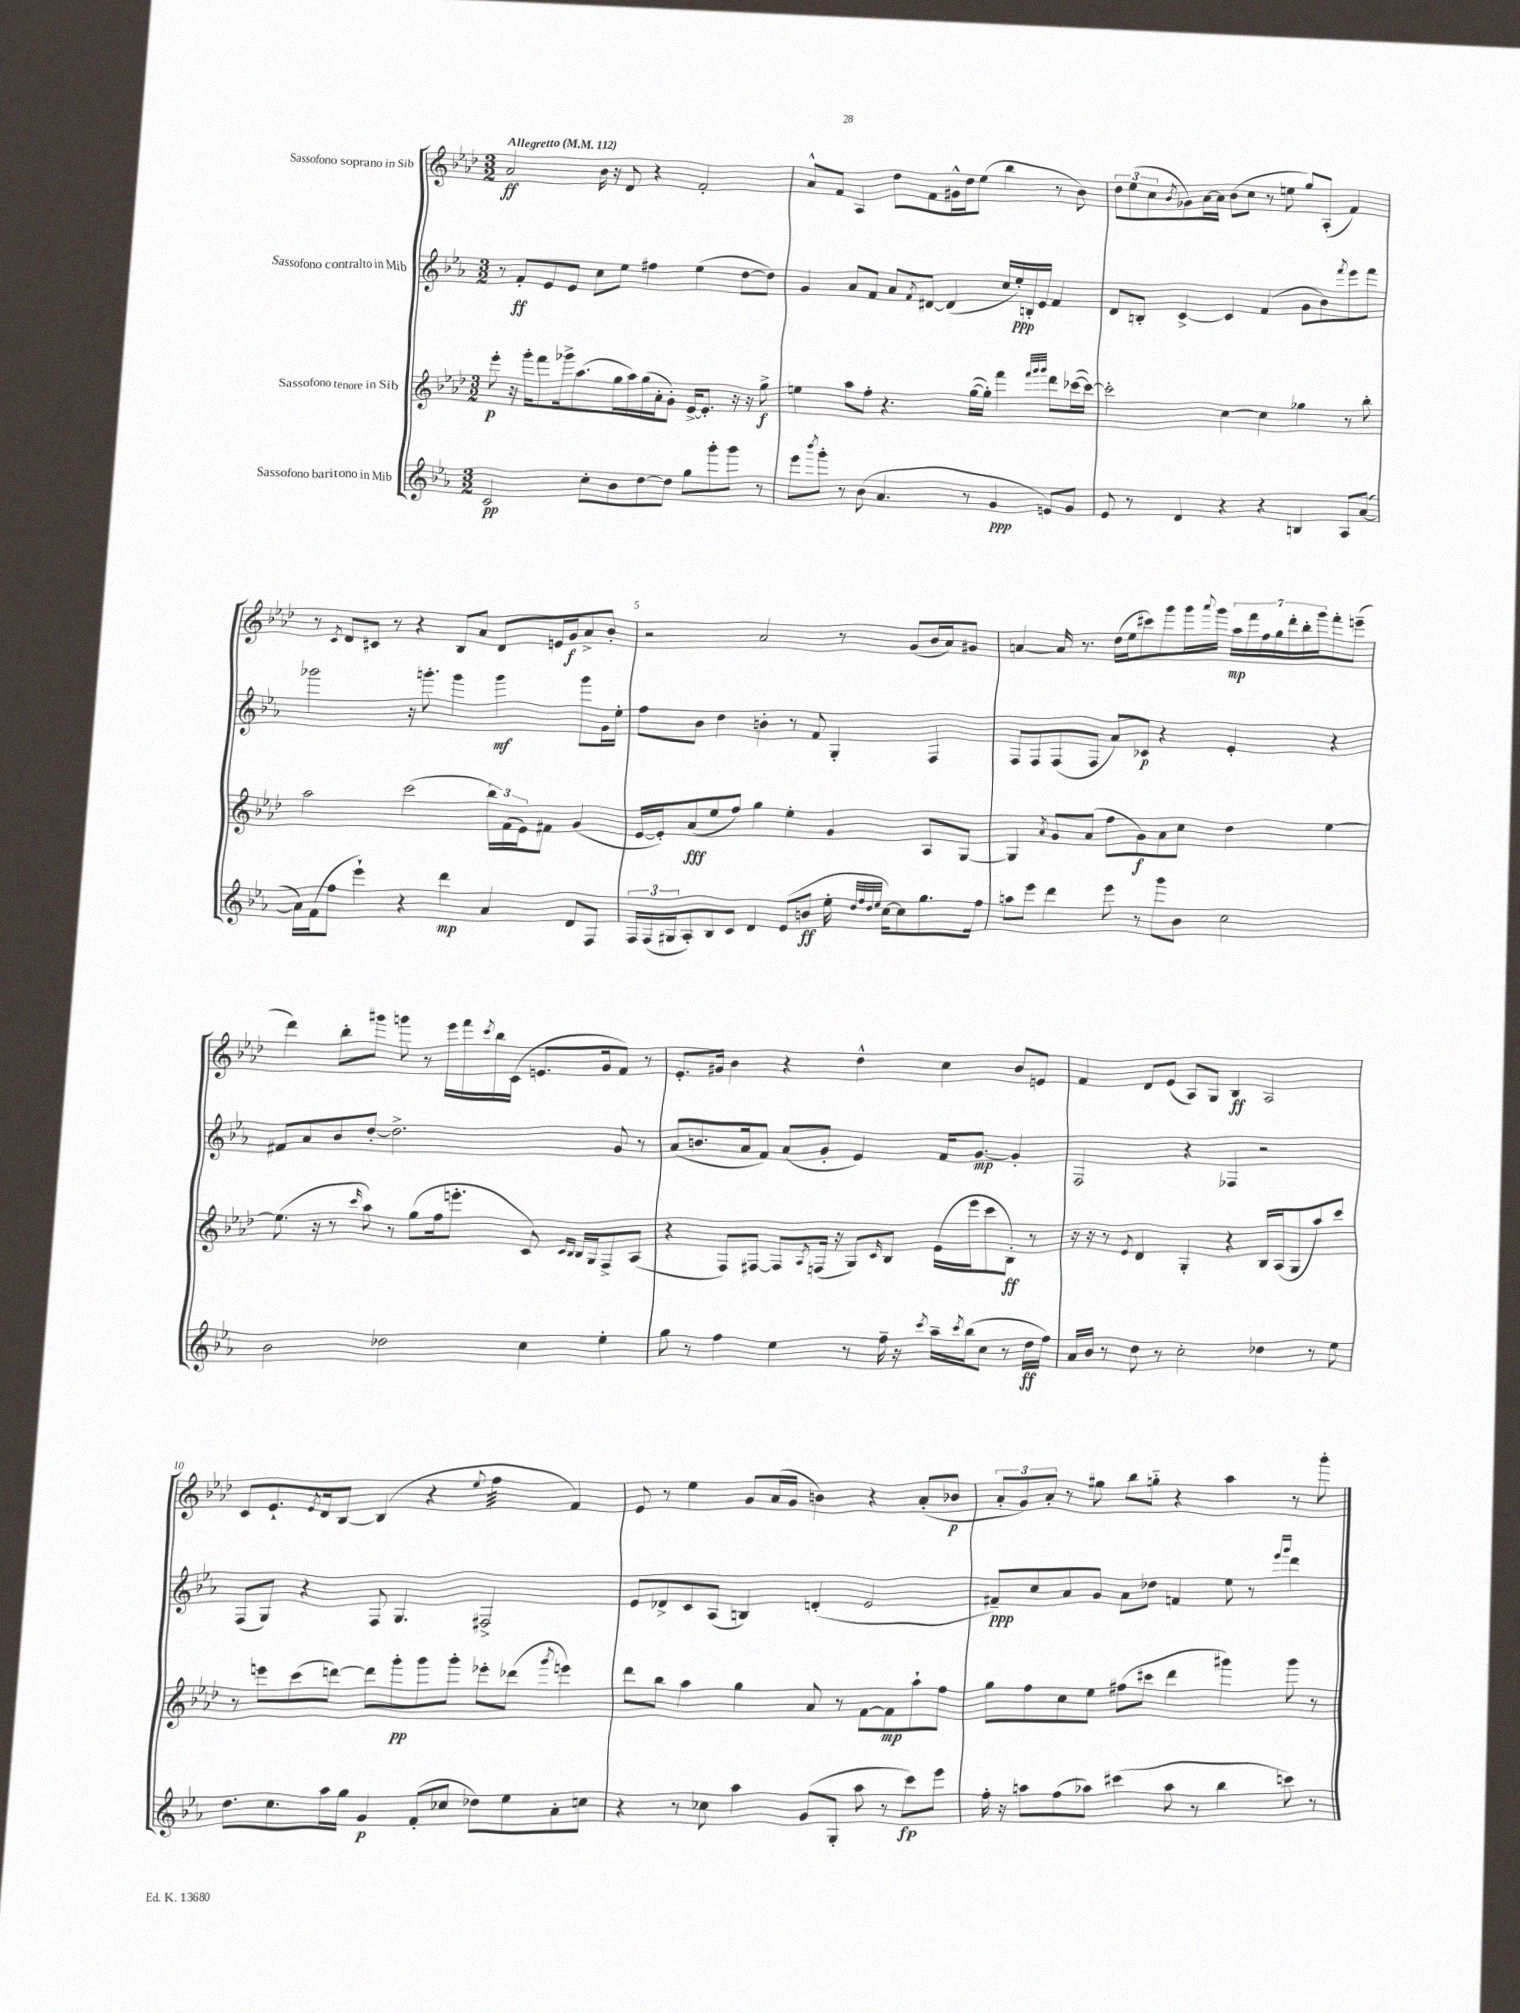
<<
\new StaffGroup <<
\new Staff = "s0" \with { instrumentName = "Sassofono soprano in Sib" } {
    \clef treble \key aes \major \numericTimeSignature \time 3/2 \tempo "Allegretto" 4 = 112
    aes'2\ff bes'16 r16 des'8 r4 f'2-. |
    aes'8-^ f'8 aes4 des''8 f'8 gis'16-^ des''16 ees''8( bes''4 r8 bes'8) |
    \tuplet 3/2 { des''8 ees''8( c''8 } \acciaccatura { bes'8 } ges'8) aes'16~ aes'16 bes'8( c''8 r8 e''8 g''8) aes8-.( f'4) |
    r8 \acciaccatura { c'8 } des'8 cis'8 r8 r4 bes8 aes'8 des'8 e'16 g'16\f aes'8-> bes'8-. |
    r2 aes'2 r8 g'8( bes'16 aes'16) gis'8 |
    a'4~ a'16 r8. des''16( ees''16 cis'''8) g'''8 g'''16 \appoggiatura { aes'''8 } g'''16 \tuplet 7/4 { aes''16\mp f'''16 f''16 g''16 des'''16-. bes''16-. g'''16 } f'''8-. e'''8--( |
    des'''4) bes''8-. gis'''8 g'''8 r8 ees'''16 f'''16 \acciaccatura { c'''8 } bes''16 c'16( e'8. g'16 f'8) r8 |
    ees'8.-. gis'16 bes'4 r4 des''4-^ c''4 bes'8 e'8 |
    f'4 des'8 ees'8( aes8) g8 bes4\ff aes2 |
    c'8 ees'8.-! \acciaccatura { ees'8 } des'16 bes8~ bes4( r4 \appoggiatura { ees''8 } f''4:32 f'4) |
    ees'8 r8 ees''4 g'8 aes'16( g'16 b'4) r4 aes'8-.( bes'8\p |
    \tuplet 3/2 { aes'8-. g'8) aes'8-. } r8 gis''8 bes''8 g''8-_ r4 aes''4 r8 g'''8-. \bar "|." |
}
\new Staff = "s1" \with { instrumentName = "Sassofono contralto in Mib" } {
    \clef treble \key ees \major \numericTimeSignature \time 3/2
    r8 f'8-.\ff ees'8 ees'8 c''8 ees''8 fis''4 ees''4( d''8~ d''8) |
    g'4 aes'8 f'8 aes'8 \acciaccatura { f'8 } dis'8~ dis'4( c''16 ees''16-.\ppp) b16-. ees'16 f'4 |
    d'8 b8-. c'4~-> c'4 f'4( g'8 bes'8) \acciaccatura { f'''8 } ees'''8 f'''8 |
    ges'''2 r16 g'''8.-. g'''4 g'''4\mf g'''8 g'16 ees''16-. |
    f''8 bes'8 d''4 b'4-. r8 f'8 g4-. f4 |
    f8 f8 f8( f8 aes'8) ces'8\p r4 ees'4-. r4 |
    fis'8 aes'8 bes'8 d''8~-. d''2.-> g'8 r8 |
    aes'8( b'8. aes'16 f'8) aes'8( g'8-. ees'4) f'16 g'8.~\mp g'4-. |
    f2 r4 fes4 r2 |
    f8( g8) r4 f8 g4. fis2-> |
    ees'8 des'8-> c'8 aes8( b4) d'4-.( ees'2 |
    fis'8--\ppp) c''8 aes'8 g'8 aes'8 des''8 f'4 ees''8 r8 \grace { ees'''16 g'''16 } d'''4 \bar "|." |
}
\new Staff = "s2" \with { instrumentName = "Sassofono tenore in Sib" } {
    \clef treble \key aes \major \numericTimeSignature \time 3/2
    ees'''8-.\p r16 g'''16-. f'''8 ges'''16-> aes''8.( g''16 aes''16) g''16( aes'16-. g'8-.) ees'16~-> ees'8.-. r16 r16 g''8->\f |
    e''4 aes''8 f''8-. r4. g''16~( g''16-.) f'''4 \grace { f'''32 g'''32 g'''32 } des'''8 ces'''16~( ces'''16~) |
    ces'''2-. c''4~ c''4 ges''4 r8 bes''8-. |
    aes''2 c'''2( \tuplet 3/2 { bes''16) f'16( ees'16) } fis'8 g'4( |
    ees'16~ ees'16-.) aes'8\fff( ees''8 f''8) g''4 ees''4-. g'4 aes8 g8~ |
    g4 \acciaccatura { aes'8 } g'8 aes'8( f''8 g'8\f) aes'8 c''8 des''4 ees''4~ |
    ees''8.( r16 r8 \grace { c'''16 } aes''8) r8 g''8( f''16 e'''8.-. c'8) \grace { c'16 bes16 } bes16 g16 f8-> aes8( |
    r4 f8) fis8~ fis8 \acciaccatura { aes8 } f16( r16 g8) \grace { c'16 } bes8 ees'16( ees'''16 c'''8 bes8-.\ff) r8 |
    r16 r16 r8 \acciaccatura { ees'8 } des'4 g4-. r4 bes16 aes16( g8 aes''8) c'''8 |
    r8 e'''8 c'''8( d'''8~) d'''8 g'''8-.\pp g'''8 g'''8-. ees'''8-. des'''8( \acciaccatura { g'''8 } e'''4) |
    des'''8 bes''8 aes''4 g''4 aes'8 r8 f'8~ f'8\mp aes''8-! f''8 |
    g''8 f''8 c''8 ees''8 fis''8( cis'''8 des'''4 gis'''4) gis'''8 r8 \bar "|." |
}
\new Staff = "s3" \with { instrumentName = "Sassofono baritono in Mib" } {
    \clef treble \key ees \major \numericTimeSignature \time 3/2
    c'2\pp c''8-. bes'8 d''8~ d''8 g''8 g'''8-. g'''8 r8 |
    ees'''8 \acciaccatura { bes'''8 } g'''8-. r8 bes'8( aes'4. r8 g'4\ppp e'8) g'8 |
    ees'8 r8 d'4 r4 r4 b4 aes8 aes'8~( |
    aes'16) f'16( f''8 ees'''4-!) r4 d'''4\mp aes'4 d'8 f8 |
    \tuplet 3/2 { f16 f16( gis16 } aes8-.) bes8 c'8 d'4 ees'8( b'8\ff ees''16-. \grace { d''32 f''32 d''32 ees''32 } c''16~) c''8 g''8. f''16 |
    a''8 ees'''8 d'''4 ees'''8 r8 g'''8 bes'8 c''2 |
    bes'2 des''2 c''4 ees''4-. |
    g''8 r8 f''4 ees''4 r8 f''16-- r16 \acciaccatura { c'''8 } aes''16-- \acciaccatura { c'''8 } bes''16( c''8 r8 d''16\ff f''16) |
    aes'16 bes'16 r8 d''8 r8 c''2-. des''4 r8 ees''8 |
    d''8. c''8. aes''16 g''16 g'4\p f'8-.( ces''8 des''8) ees''8 aes'8-. c''8 |
    r4 r8 ces''8 aes''4 g'8( g8-. aes''8 r8 c'''8\fp) ees'''8 |
    f''16-. r16 a''8 f''8( aes''8) cis'''4( aes''8 r8 bes''4 c'''8) r8 \bar "|." |
}
>>
>>
\layout { \context { \Score \override BarNumber.break-visibility = ##(#f #t #t) barNumberVisibility = #(every-nth-bar-number-visible 5) } }
